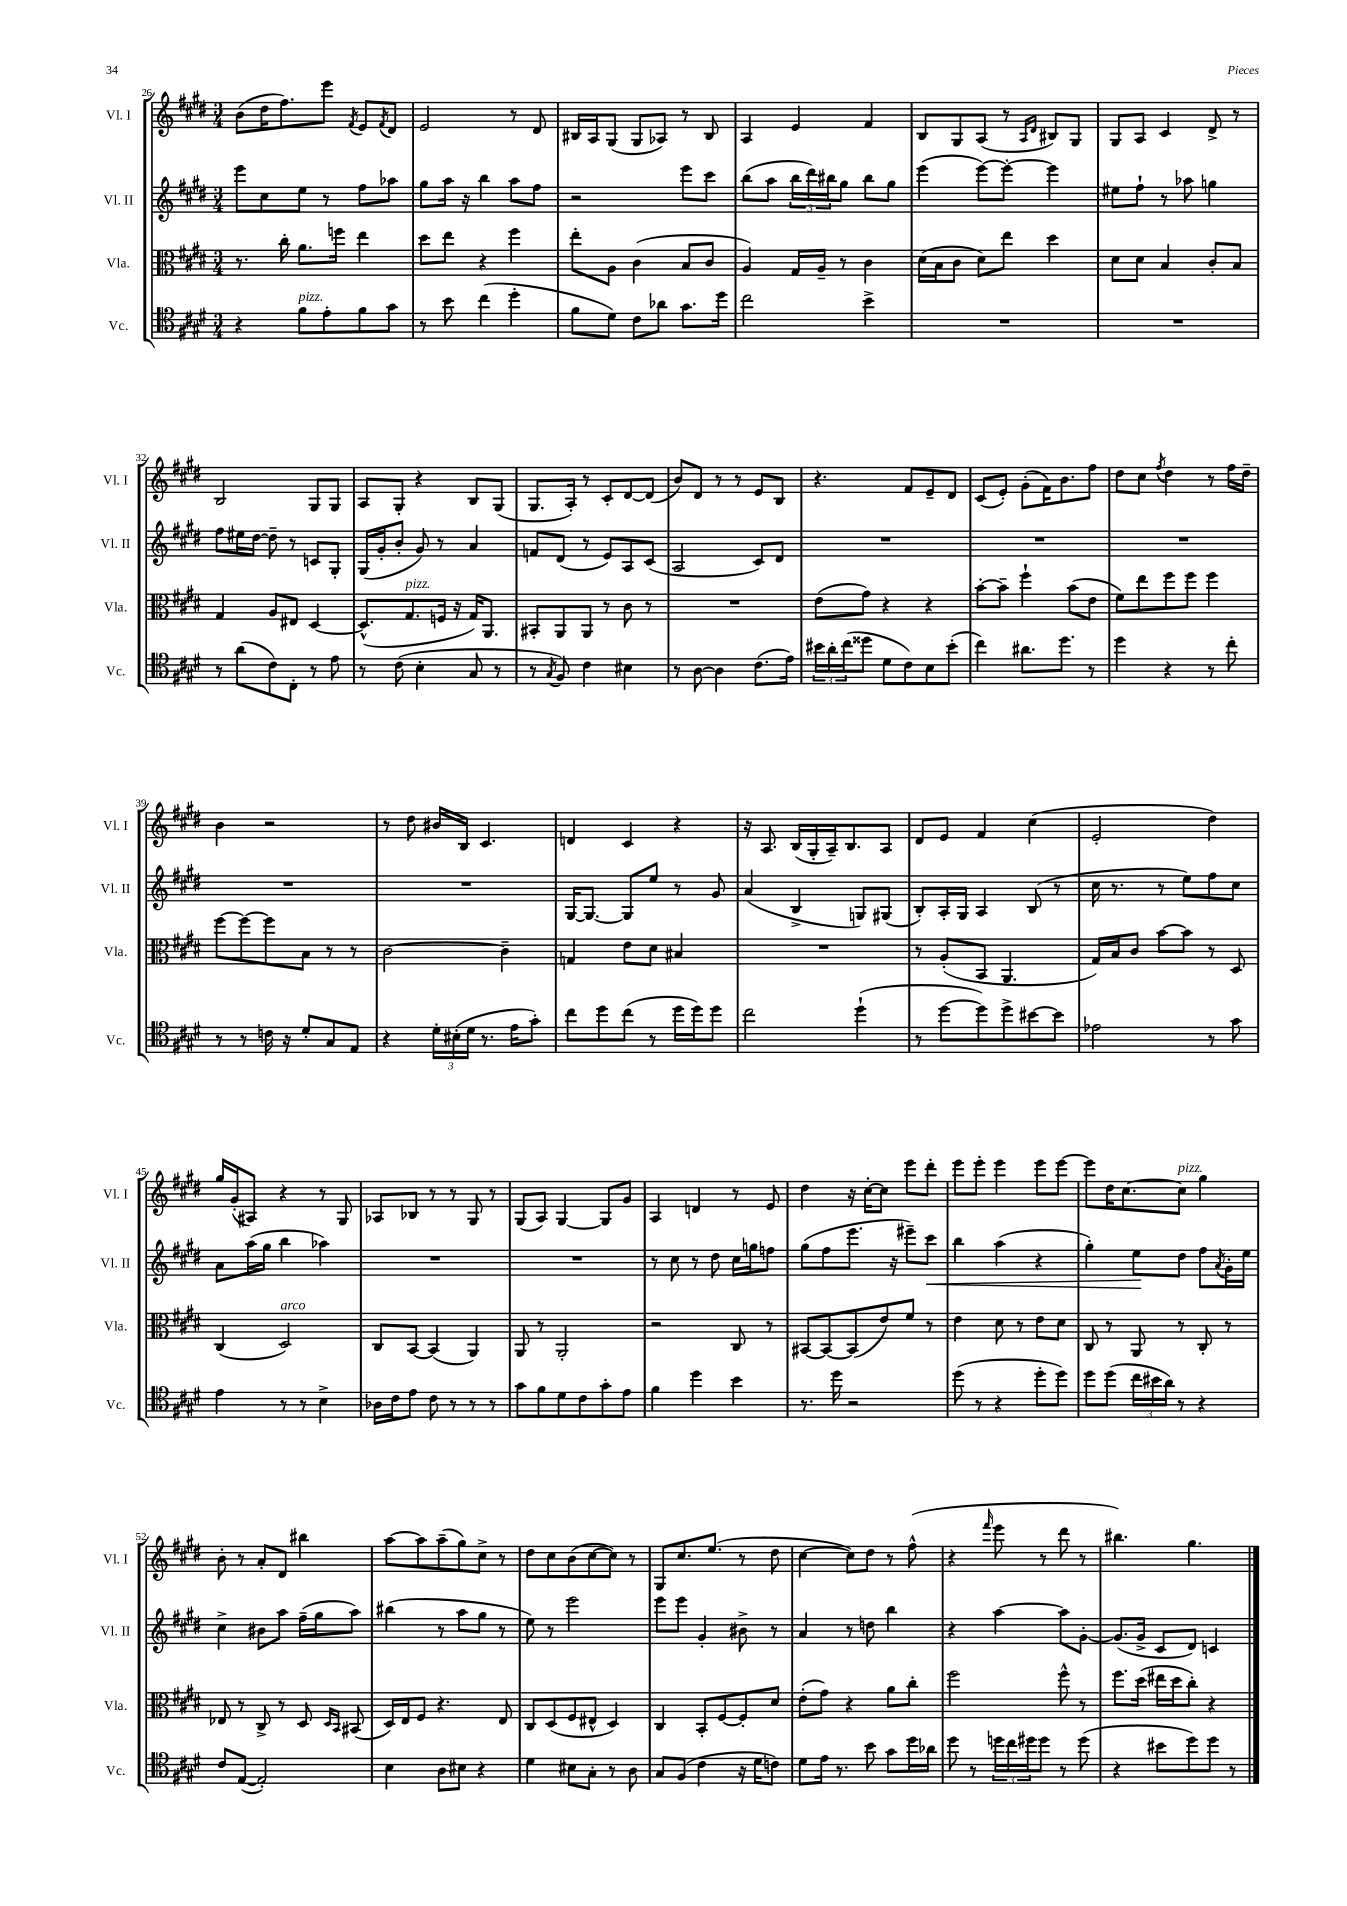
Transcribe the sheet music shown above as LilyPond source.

<<
\new StaffGroup <<
\new Staff = "s0" \with { instrumentName = "Vl. I" shortInstrumentName = "Vl. I" } {
    \clef treble \key e \major \numericTimeSignature \time 3/4
    b'8( dis''16 fis''8.) e'''8 \acciaccatura { fis'8 } e'8 \acciaccatura { fis'8 } dis'8 |
    e'2 r8 dis'8 |
    bis16 a16 gis8( gis8 aes8) r8 bis8 |
    a4 e'4 fis'4 |
    b8 gis8 a8( r8 \grace { a16 dis'16 } bis8) gis8 |
    gis8 a8 cis'4 dis'8-> r8 |
    b2 gis8 gis8 |
    a8 gis8-. r4 b8 gis8( |
    gis8. a16-.) r8 cis'8-. dis'8~ dis'8( |
    b'8) dis'8 r8 r8 e'8 b8 |
    r4. fis'8 e'8-- dis'8 |
    cis'8( e'8-.) gis'8-.( fis'16) b'8. fis''8 |
    dis''8 cis''8 \acciaccatura { fis''8 } dis''4 r8 fis''16 dis''16-- |
    b'4 r2 |
    r8 dis''8 bis'16 b16 cis'4. |
    d'4 cis'4 r4 |
    r16 a8. b16( gis16-. a16--) b8. a8 |
    dis'8 e'8 fis'4 cis''4( |
    e'2-. dis''4) |
    gis''16 gis'16-.( ais8) r4 r8 gis8 |
    aes8 bes8 r8 r8 gis8 r8 |
    gis8( a8) gis4~ gis8 gis'8 |
    a4 d'4 r8 e'8 |
    dis''4 r16 cis''16~-. cis''8 e'''8 dis'''8-. |
    e'''8 e'''8-. e'''4 e'''8 e'''8~ |
    e'''8 dis''16 cis''8.~ cis''8^\markup { \italic "pizz." } gis''4 |
    b'8-. r8 a'8-. dis'8 bis''4 |
    a''8~ a''8 a''8--( gis''8) cis''8-> r8 |
    dis''8 cis''8 b'8( cis''8~ cis''8) r8 |
    gis8 cis''8. e''8.( r8 dis''8 |
    cis''4~ cis''8) dis''8 r8 fis''8-^( |
    r4 \grace { fis'''16 } e'''8 r8 dis'''8 r8 |
    bis''4.) gis''4. \bar "|." |
}
\new Staff = "s1" \with { instrumentName = "Vl. II" shortInstrumentName = "Vl. II" } {
    \clef treble \key e \major \numericTimeSignature \time 3/4
    e'''8 cis''8 e''8 r8 fis''8 aes''8 |
    gis''8 a''16 r16 b''4 a''8 fis''8 |
    r2 e'''8 cis'''8 |
    b''8( a''8 \tuplet 3/2 { b''16 dis'''16) bis''16 } gis''8 bis''8 gis''8 |
    e'''4( e'''8~) e'''8~-. e'''4 |
    eis''8 fis''8-! r8 aes''8 g''4 |
    fis''8 eis''16 dis''16~ dis''8-- r8 c'8 gis8-. |
    gis16( gis'16-. b'8-. gis'8) r8 a'4 |
    f'8 dis'8( r8 e'8) a8 cis'8( |
    a2 cis'8) dis'8 |
    R2. |
    R2. |
    R2. |
    R2. |
    R2. |
    gis16~ gis8.~ gis8 e''8 r8 gis'8 |
    a'4( b4-> g8) gis8( |
    b8-.) a16-. gis16 a4 b8( r8 |
    cis''16 r8. r8 e''8) fis''8 cis''8 |
    a'8 a''16( gis''16 b''4 aes''4) |
    R2. |
    R2. |
    r8 cis''8 r8 dis''8 cis''16 g''16 f''8 |
    gis''8( fis''8 e'''8. r16 eis'''8--) cis'''8\< |
    b''4 a''4( r4 |
    gis''4-.) e''8\! dis''8 fis''8 \acciaccatura { a'8 } gis'16-. e''16 |
    cis''4-> bis'8 a''8 fis''16--( gis''16 a''8) |
    bis''4( r8 a''8 gis''8 r8 |
    e''8) r8 e'''2 |
    e'''8 e'''8 gis'4-. bis'8-> r8 |
    a'4 r8 d''8 b''4 |
    r4 a''4~ a''8 gis'8~-. |
    gis'8.( gis'16-> cis'8 dis'8) c'4 \bar "|." |
}
\new Staff = "s2" \with { instrumentName = "Vla." shortInstrumentName = "Vla." } {
    \clef alto \key e \major \numericTimeSignature \time 3/4
    r8. cis''16-. a'8. f''16 e''4 |
    dis''8 e''8 r4 fis''4 |
    e''8-. a8 cis'4( b8 cis'8 |
    a4) gis16 a16-- r8 cis'4 |
    dis'16( b16 cis'8 dis'8) e''8 dis''4 |
    dis'8 dis'8 b4 cis'8-. b8 |
    gis4 a8 eis8 dis4~ |
    dis8.-^( gis8.^\markup { \italic "pizz." } f16 r16 gis16) a,8. |
    bis,8-. a,8 a,8 r8 cis'8 r8 |
    R2. |
    e'8( gis'8) r4 r4 |
    b'8~-. b'8-- fis''4-! b'8( e'8 |
    fis'8) e''8 fis''8 fis''8 fis''4 |
    fis''8~ fis''8~ fis''8 b8 r8 r8 |
    cis'2~ cis'4-- |
    g4 e'8 dis'8 bis4 |
    R2. |
    r8 a8-.( b,8 a,4. |
    gis16) b16 cis'8 b'8~ b'8 r8 dis8 |
    cis4( dis2^\markup { \italic "arco" }) |
    cis8 b,8~ b,4( a,4) |
    a,8 r8 a,2-. |
    r2 cis8 r8 |
    bis,8~ bis,8~ bis,8( e'8) fis'8 r8 |
    e'4 dis'8 r8 e'8 dis'8 |
    cis8 r8 a,8 r8 cis8-. r8 |
    ees8 r8 cis8-> r8 dis8 \grace { dis16 b,16 } bis,8( |
    dis16) e16 fis8 r4. e8 |
    cis8 dis8( fis8 eis8-^ dis4) |
    cis4 b,8-. fis8~ fis8-. dis'8 |
    e'8-.( gis'8) r4 a'8 cis''8-. |
    fis''2 fis''8-^ r8 |
    fis''8. dis''16( eis''16 dis''16 cis''8-.) r4 \bar "|." |
}
\new Staff = "s3" \with { instrumentName = "Vc." shortInstrumentName = "Vc." } {
    \clef tenor \key e \major \numericTimeSignature \time 3/4
    r4 fis'8^\markup { \italic "pizz." } e'8-. fis'8 gis'8 |
    r8 b'8 cis''4( dis''4-. |
    fis'8 dis'8) cis'8 aes'8 gis'8. dis''16 |
    cis''2 b'4-> |
    R2. |
    R2. |
    r8 a'8( cis'8) cis8-. r8 e'8 |
    r8 cis'8( b4-. gis8 r8 |
    r8 \acciaccatura { gis8 } fis8) cis'4 bis4 |
    r8 a8~ a4 cis'8.( e'16) |
    \tuplet 3/2 { bis'16 a'16-. cis''16( } disis''8 dis'8 cis'8) b8 bis'8-.( |
    cis''4) ais'8. dis''8. r8 |
    dis''4 r4 r8 cis''8-. |
    r8 r8 c'16 r16 dis'8-. gis8 e8 |
    r4 \tuplet 3/2 { dis'16-. bis16-.( dis'16 } r8. e'16 gis'8-.) |
    cis''8 dis''8 cis''8( r8 dis''16 dis''16) dis''8 |
    cis''2 dis''4-!( |
    r8 dis''8~ dis''8) dis''8-> bis'8~ bis'8 |
    ees'2 r8 gis'8 |
    e'4 r8 r8 b4-> |
    aes16 cis'16 e'8 cis'8 r8 r8 r8 |
    gis'8 fis'8 dis'8 cis'8 gis'8-. e'8 |
    fis'4 dis''4 b'4 |
    r8. dis''16 r2 |
    dis''8( r8 r4 dis''8-. dis''8) |
    dis''8 dis''8( \tuplet 3/2 { cis''16 bis'16 a'16) } r8 r4 |
    cis'8 e8~( e2-.) |
    b4 a8 bis8 r4 |
    dis'4 bis8 gis8-. r8 a8 |
    gis8 fis8( cis'4 r16 dis'16 c'8) |
    dis'8 e'16 r8. b'8 gis'8 dis''16 aes'16 |
    dis''8 r8 \tuplet 3/2 { d''16 cis''16 dis''16 } dis''8 r8 dis''8( |
    r4 bis'8 dis''8) dis''8 r8 \bar "|." |
}
>>
>>
\layout { \context { \Score currentBarNumber = #26 } }
